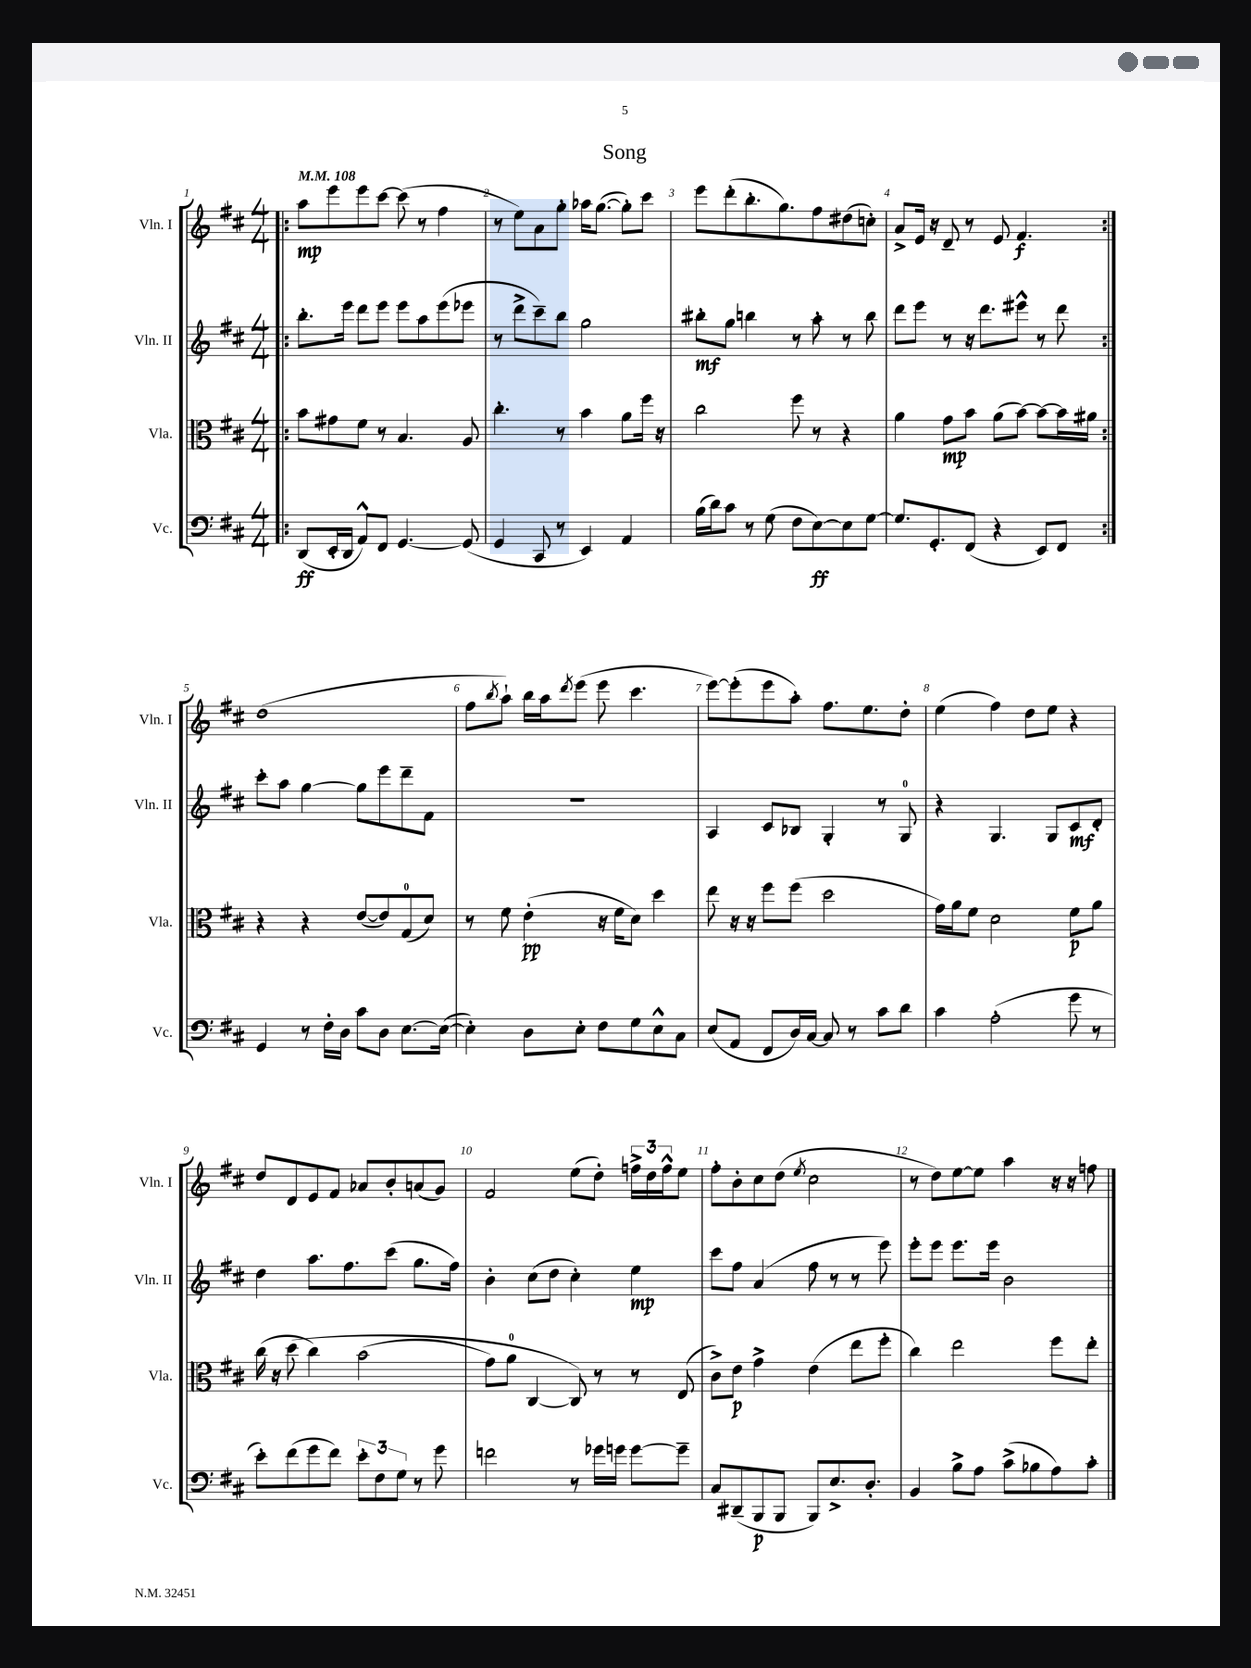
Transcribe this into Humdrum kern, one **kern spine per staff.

**kern	**kern	**kern	**kern
*staff4	*staff3	*staff2	*staff1
*clefF4	*clefC3	*clefG2	*clefG2
*k[f#c#]	*k[f#c#]	*k[f#c#]	*k[f#c#]
*M4/4	*M4/4	*M4/4	*M4/4
*MM108	*MM108	*MM108	*MM108
=!|:	=!|:	=!|:	=!|:
(8DD/L	8b\L	8.bb'\L	8aa\L
16EE'/L	8g#\	.	8eee\
16DD/JJ	.	16eee\Jk	.
8AA^^/L)	8f#\J	8ddd\L	8eee\
8FF#/J	8r	8eee\J	[8ccc#\J
[4.GG/	4.B/	8eee\L	(8ccc#\]
.	.	8aa\	8r
.	.	(8eee\	4ff#\
(8GG/]	8A/	8eee-\J	.
=	=	=	=
4GG/	4.cc#'\	8r	8r
.	.	8ddd^\L	8ee\L)
8CC#/	.	8ccc#~\)	8a\
8r	8r	8bb\J	8gg'\J
4EE/)	4b\	2gg\	16aa-\LK
.	.	.	([8.gg\J
4AA/	8a\L	.	8gg'\]L)
.	16ff#\Jk	.	8ccc#\J
.	16r	.	.
=	=	=	=
(16B\LL	2cc#\	8bb#'\L	8eee\L
16d\J)	.	.	.
8c#\J	.	8gg\J	(8ddd'\
8r	.	4bb\	8.bb'\
(8G\	.	.	.
.	.	.	8.gg\)
8F#\L	8ff#\	8r	.
[8E\)	8r	8aa'\	8ff#\
8E\]	4r	8r	(8dd#\
[8G\J	.	8bb\	8cc'\J)
=	=	=	=
8.G/]L	4a\	8ddd\L	8a^/L
.	.	8eee\J	16e/Jk
8.GG'/	.	.	16r
.	8g\L	8r	8d~/
(8FF#/J	8b\J	16r	8r
.	.	8.ddd\L	.
4r	(8a\L	.	8e/
.	[8b\J)	8eee#^^\J	4.f#/
8EE/L)	8b\_L	8r	.
8FF#/J	16b\]L	8ddd\	.
.	16a#\JJ	.	.
=:|!	=:|!	=:|!	=:|!
4GG/	4r	8ccc#'\L	(1dd
.	.	8aa\J	.
8r	4r	[4gg\	.
16F#'\LL	.	.	.
16D\JJ	.	.	.
8c#\L	([8e/L	8gg\]L	.
8D\J	8e/])	8eee\	.
[8.E\L	(8G/	8ddd~\	.
.	8d/J)	8f#\J	.
(16E\_Jk	.	.	.
=	=	=	=
4E'\])	8r	1r	8ff#\L
.	.	.	8qbb/
.	8f#\	.	8aa`\J)
8D\L	(4e'\	.	16bb\LL
.	.	.	16aa\J
.	.	.	8qddd/
8E'\J	.	.	(8eee\J
8F#\L	16r	.	8eee\
.	16f#\LK	.	.
8G\	8d\J)	.	4.ccc#\
8E^^\	4dd\	.	.
8C#\J	.	.	.
=	=	=	=
(8E/L	8ee\	4A/	[8eee\L)
8AA/J	16r	.	(8eee'\]
.	16r	.	.
8FF#/L	8ff#\L	8c#/L	8eee\
16D/L)	(8ff#\J	8B-/J	8aa'\J)
[16C#/JJ	.	.	.
8C#/]	2dd\	4G'/	8.ff#\L
8r	.	.	.
.	.	.	8.ee\
8c#\L	.	8r	.
8d\J	.	8G/	8dd'\J
=	=	=	=
4c#\	16g\LL)	4r	(4ee\
.	16a\J	.	.
.	8f#\J	.	.
(2A'\	2d\	4.G/	4ff#\)
.	.	.	8dd\L
.	.	8G/L	8ee\J
8g\	8f#\L	8c#/	4r
8r	8a\J	8d'/J	.
=	=	=	=
8e'\L)	(16cc#\	4dd\	8dd/L
.	16r	.	.
(8f#\	&(8dd\	.	8d/
8g\	4cc#\)	8.aa\L	8e/
8f#\J)	.	.	8f#/J
.	.	8.ff#\	.
12e'\L	(2b\	.	8a-/L
12F#\	.	.	.
.	.	(8ccc#\J	8b'/
12G\J	.	.	.
8r	.	8.gg\L	(8a/
8g\	.	.	8g/J)
.	.	16ff#\Jk)	.
=	=	=	=
2f\	8g\L)	4b'\	2f#/
.	8a\J	.	.
.	[4C#/	(8cc#\L	.
.	.	8dd\J	.
8r	8C#/]&)	4cc#'\)	(8ee\L
16g-\LL	8r	.	8dd'\J)
16g\JJ	.	.	.
[8g\L	8r	4ee\	24ff^\LL
.	.	.	24dd\
.	.	.	24ff^^\J
8g~\]J	(8E/	.	8ee\J
=	=	=	=
8C#/L	8c#^\L)	8ccc#\L	8ff#'\L
(8DD#~/	8e\J	8ff#\J	8b'\
8BBB/	4g^\	(4a/	8cc#\
8BBB/J	.	.	(8dd\J
.	.	.	8qee/
8BBB/L)	(4e\	8ff#\	2cc#\
8.E^/	.	8r	.
.	8ee\L	8r	.
8.D'/J	.	.	.
.	8ff#'\J	8eee\)	.
=	=	=	=
4BB/	4cc#\)	8eee'\L	8r
.	.	8eee\J	8dd\L)
8B^\L	2ee\	8.eee\L	[8ee\
8A\J	.	.	8ee\]J
.	.	16eee\Jk	.
(8c#^\L	.	2b\	4aa\
8B-\	.	.	.
8A\)	8ff#\L	.	16r
.	.	.	16r
8c#'\J	8ee'\J	.	8ff\
==	==	==	==
*-	*-	*-	*-
